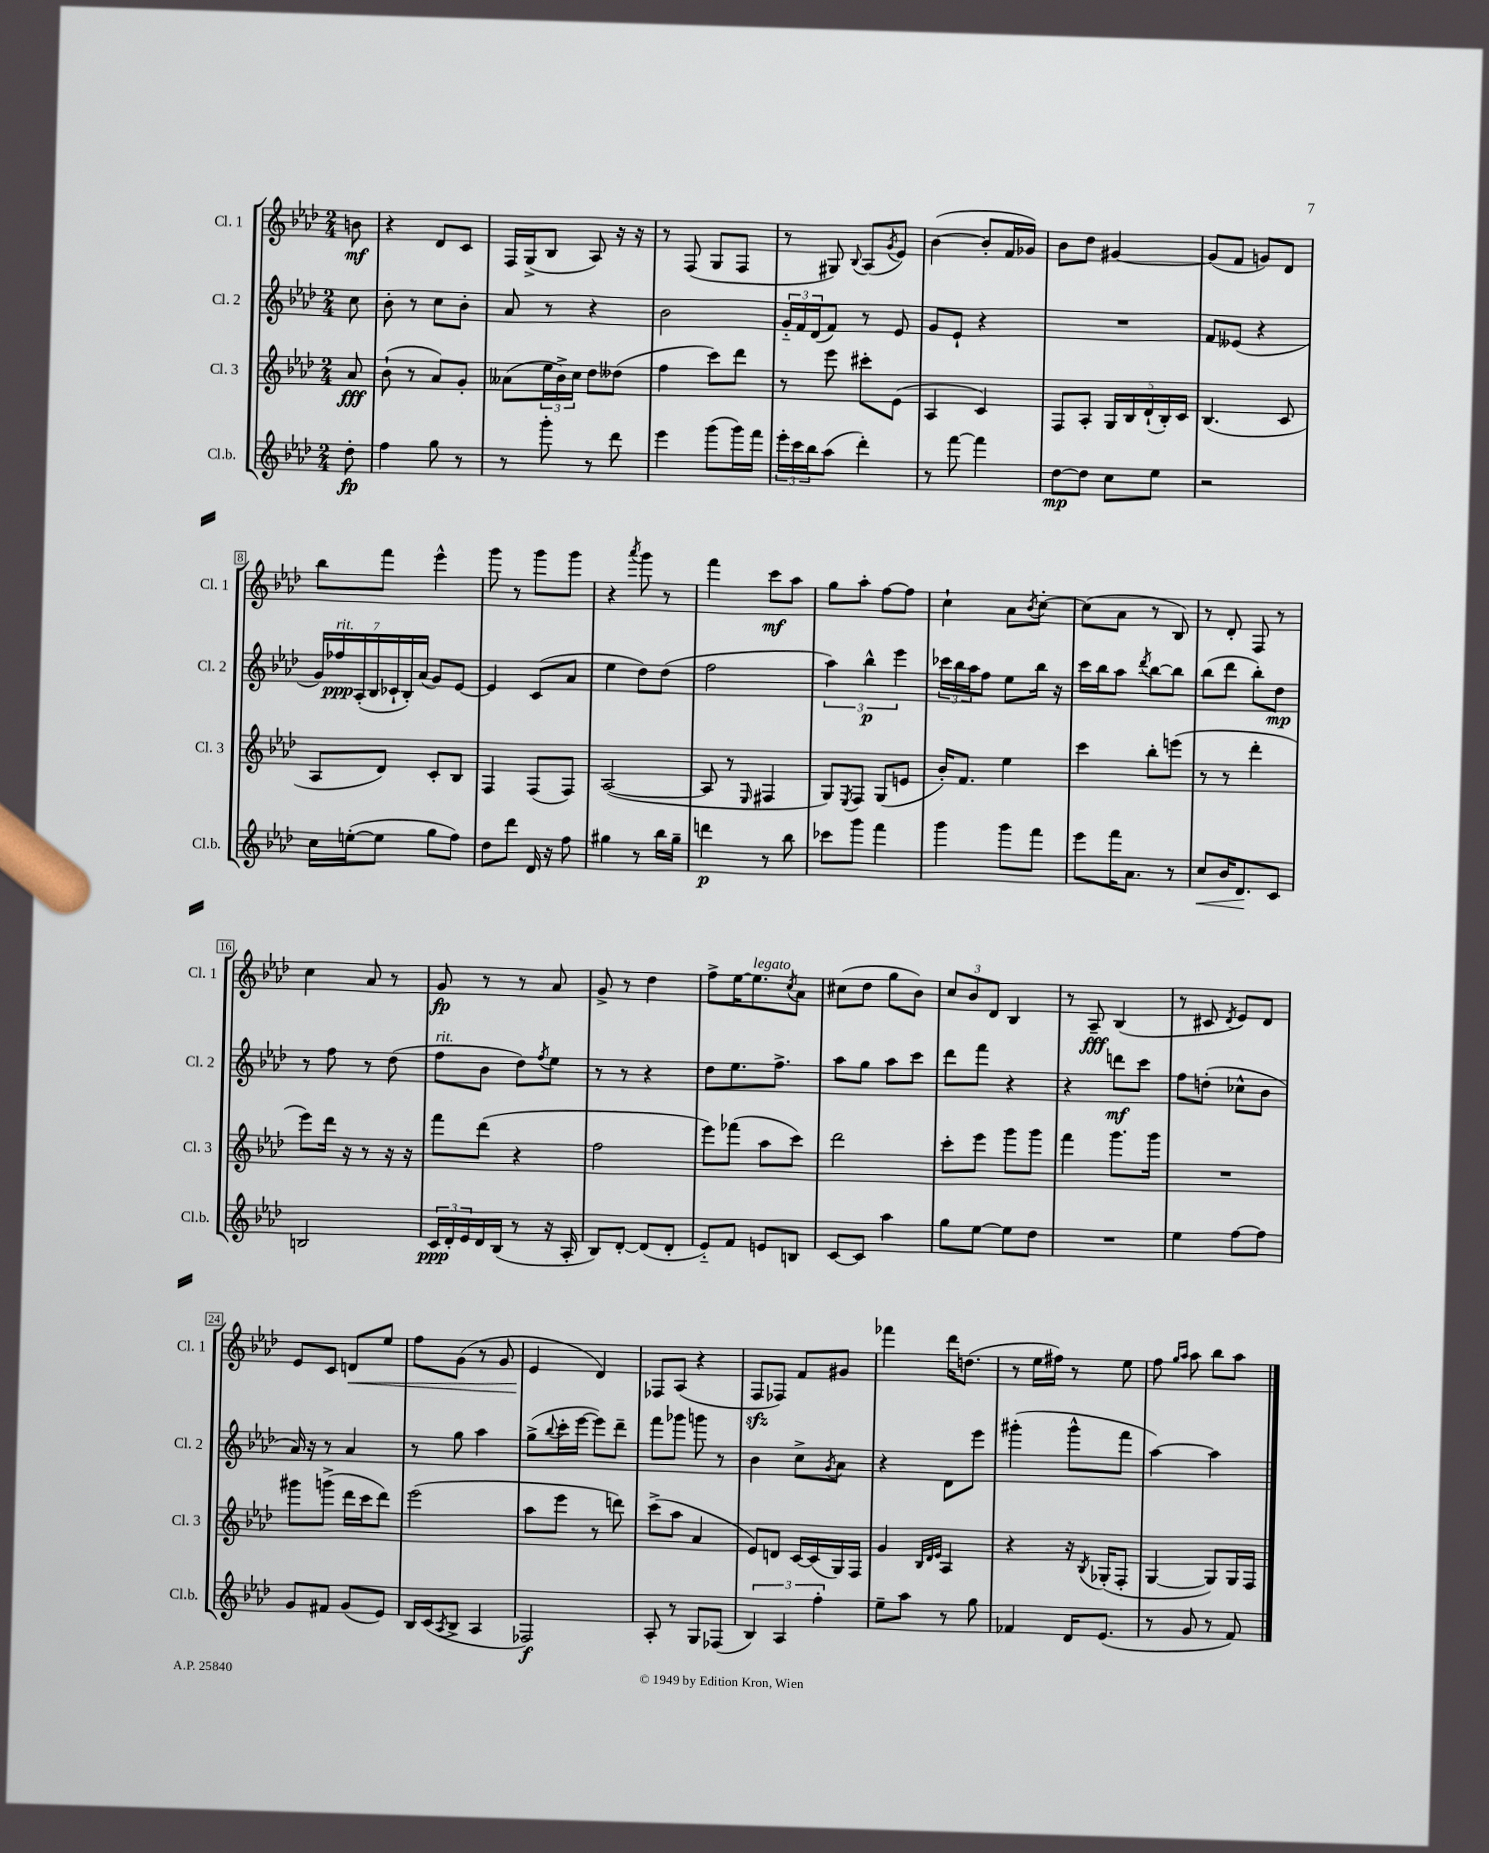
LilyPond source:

<<
\new StaffGroup <<
\new Staff = "s0" \with { instrumentName = "Cl. 1" shortInstrumentName = "Cl. 1" } {
    \clef treble \key aes \major \numericTimeSignature \time 2/4 \partial 8
    b'8\mf |
    r4 des'8 c'8 |
    f16 g16->( bes8 aes8) r16 r16 |
    r8 f8( g8 f8 |
    r8 gis8) \appoggiatura { bes8 } aes8( \acciaccatura { g'8 } ees'8) |
    bes'4~( bes'8-. f'16 ges'16) |
    bes'8 des''8 gis'4~ |
    gis'8( f'8 g'8) des'8 |
    bes''8 f'''8 ees'''4-^ |
    g'''8 r8 g'''8 g'''8 |
    r4 \acciaccatura { aes'''8 } g'''8 r8 |
    f'''4 c'''8\mf aes''8 |
    g''8 aes''8-. f''8~ f''8 |
    c''4-! aes'8 \acciaccatura { bes'8 } c''8~-. |
    c''8( aes'8 r8 bes8) |
    r8 des'8-. f8 r8 |
    c''4 aes'8 r8 |
    g'8\fp r8 r8 aes'8 |
    g'8-> r8 des''4 |
    f''8-> ees''16~ ees''8.^\markup { \italic "legato" } \acciaccatura { c''8 } aes'8 |
    cis''8( des''8 g''8 bes'8) |
    \tuplet 3/2 { c''8 bes'8 des'8 } bes4 |
    r8 aes8--\fff bes4( |
    r8 cis'8 \acciaccatura { des'8 } ees'8) des'8 |
    ees'8 c'8 d'8\< ees''8 |
    f''8 g'8( r8 g'8 |
    ees'4\! des'4) |
    fes8 aes8( r4 |
    f8\sfz fes8) f'8 gis'8 |
    fes'''4 des'''16 d''8.( |
    r8 ees''16 fis''16) r8 ees''8 |
    f''8 \grace { g''16 aes''16 } aes''8 bes''8 aes''8 \bar "|." |
}
\new Staff = "s1" \with { instrumentName = "Cl. 2" shortInstrumentName = "Cl. 2" } {
    \clef treble \key aes \major \numericTimeSignature \time 2/4 \partial 8
    c''8 |
    bes'8-. r8 c''8 bes'8-. |
    aes'8 r8 r4 |
    bes'2 |
    \tuplet 3/2 { g'16-_ f'16 des'16( } f'8) r8 ees'8 |
    g'8 ees'8-! r4 |
    R2 |
    f'8 eeses'8( r4 |
    \tuplet 7/4 { g'16) fes''16\ppp^\markup { \italic "rit." } aes16-.( bes16 ces'16-! bes16-.) aes'16( } g'8) ees'8~ |
    ees'4 c'8( aes'8 |
    ees''4 des''8) des''8( |
    f''2 |
    \tuplet 3/2 { aes''4) bes''4-^\p ees'''4 } |
    \tuplet 3/2 { ces'''16 bes''16 aes''16 } f''8 ees''8 bes''16 r16 |
    c'''16 bes''16 aes''8 \acciaccatura { des'''8 } bes''8~ bes''8 |
    bes''8( des'''8 bes''8-.) des''8\mp |
    r8 f''8 r8 des''8( |
    f''8^\markup { \italic "rit." } bes'8 des''8) \acciaccatura { f''8 } ees''8 |
    r8 r8 r4 |
    des''8 ees''8. f''8.-> |
    aes''8 g''8 aes''8 c'''8 |
    des'''8 f'''8 r4 |
    r4 d'''8\mf c'''8 |
    f''8 d''8-.( ces''8-^ bes'8 |
    aes'16) r16 r8 aes'4 |
    r8 g''8 aes''4 |
    g''8->( \appoggiatura { bes''8 } c'''16-. ees'''16~ ees'''8) des'''8-- |
    f'''8 ges'''8 g'''8 r8 |
    bes'4 c''8-> \acciaccatura { g'8 } aes'8 |
    r4 des'8 ees'''8 |
    gis'''4-.( gis'''8-^ f'''8 |
    aes''4~) aes''4 \bar "|." |
}
\new Staff = "s2" \with { instrumentName = "Cl. 3" shortInstrumentName = "Cl. 3" } {
    \clef treble \key aes \major \numericTimeSignature \time 2/4 \partial 8
    aes'8\fff |
    bes'8-!( r8 aes'8) g'8-. |
    aeses'8( \tuplet 3/2 { ees''16 bes'16->) c''16 } des''8 deses''8( |
    f''4 c'''8) des'''8 |
    r8 ees'''8 cis'''8-. ees'8( |
    aes4 c'4) |
    f8 aes8-. \tuplet 5/4 { g16 bes16 des'16-!( bes16-.) c'16 } |
    bes4.( c'8 |
    aes8 des'8) c'8-. bes8 |
    f4 f8( f8) |
    aes2~( |
    aes8 r8 \grace { ees16 } fis4 |
    g8) \acciaccatura { ees8 } f8 g8( e'8 |
    bes'16-.) f'8. ees''4 |
    c'''4 bes''8-. e'''8( |
    r8 r8 des'''4-. |
    ees'''8) des'''16 r16 r8 r16 r16 |
    f'''8 des'''8( r4 |
    f''2 |
    ees'''8) fes'''8( aes''8 c'''8) |
    des'''2 |
    c'''8-. ees'''8 g'''8 g'''8 |
    f'''4 g'''8. g'''16 |
    R2 |
    gis'''8 g'''8->( des'''16 c'''16 des'''8) |
    ees'''2( |
    aes''8 ees'''8 r8 d'''8) |
    c'''8->( aes''8 aes'4 |
    ees'8) d'8 c'16~ c'16( g16) f16 |
    g'4 \grace { bes32 des'32 ees'32 } aes4 |
    r4 r16 \acciaccatura { bes8 } ges16-.( f8-. |
    g4~ g8) g16 f16 \bar "|." |
}
\new Staff = "s3" \with { instrumentName = "Cl.b." shortInstrumentName = "Cl.b." } {
    \clef treble \key aes \major \numericTimeSignature \time 2/4 \partial 8
    des''8-.\fp |
    f''4 g''8 r8 |
    r8 g'''8-. r8 des'''8 |
    ees'''4 g'''8( g'''16) f'''16 |
    \tuplet 3/2 { ees'''16-. c'''16 bes''16 } aes''8( des'''4-.) |
    r8 f'''8~ f'''4 |
    des''8~\mp des''8 c''8 ees''8 |
    r2 |
    c''16 e''16~-.( e''8 g''8 f''8) |
    des''8 des'''8 des'16 r16 f''8 |
    gis''4 r8 bes''16 gis''16-- |
    d'''4\p r8 bes''8 |
    ces'''8 g'''8 f'''4 |
    g'''4 g'''8 f'''8 |
    ees'''8 f'''16 aes'8. r8 |
    c''8\< bes'16 des'8.\! c'8 |
    b2 |
    \tuplet 3/2 { c'16\ppp des'16-. ees'16 } des'16 bes16( r8 r16 aes16-. |
    bes8) des'8~-. des'8( des'8-. |
    ees'8-_) f'8 e'8 b8 |
    c'8~ c'8 aes''4 |
    g''8 ees''8~ ees''8 des''8 |
    R2 |
    ees''4 f''8~ f''8 |
    g'8 fis'8 g'8( ees'8) |
    bes16 c'16( \acciaccatura { aes8 } bes8-> aes4 |
    fes2\f) |
    aes8-. r8 g8 fes8( |
    \tuplet 3/2 { bes4) aes4 f''4-. } |
    ees''8-- aes''8 r8 g''8 |
    fes'4 des'16 ees'8.( |
    r8 g'8 r8 f'8) \bar "|." |
}
>>
>>
\layout { \context { \Score \override BarNumber.stencil = #(make-stencil-boxer 0.1 0.3 ly:text-interface::print) } }
